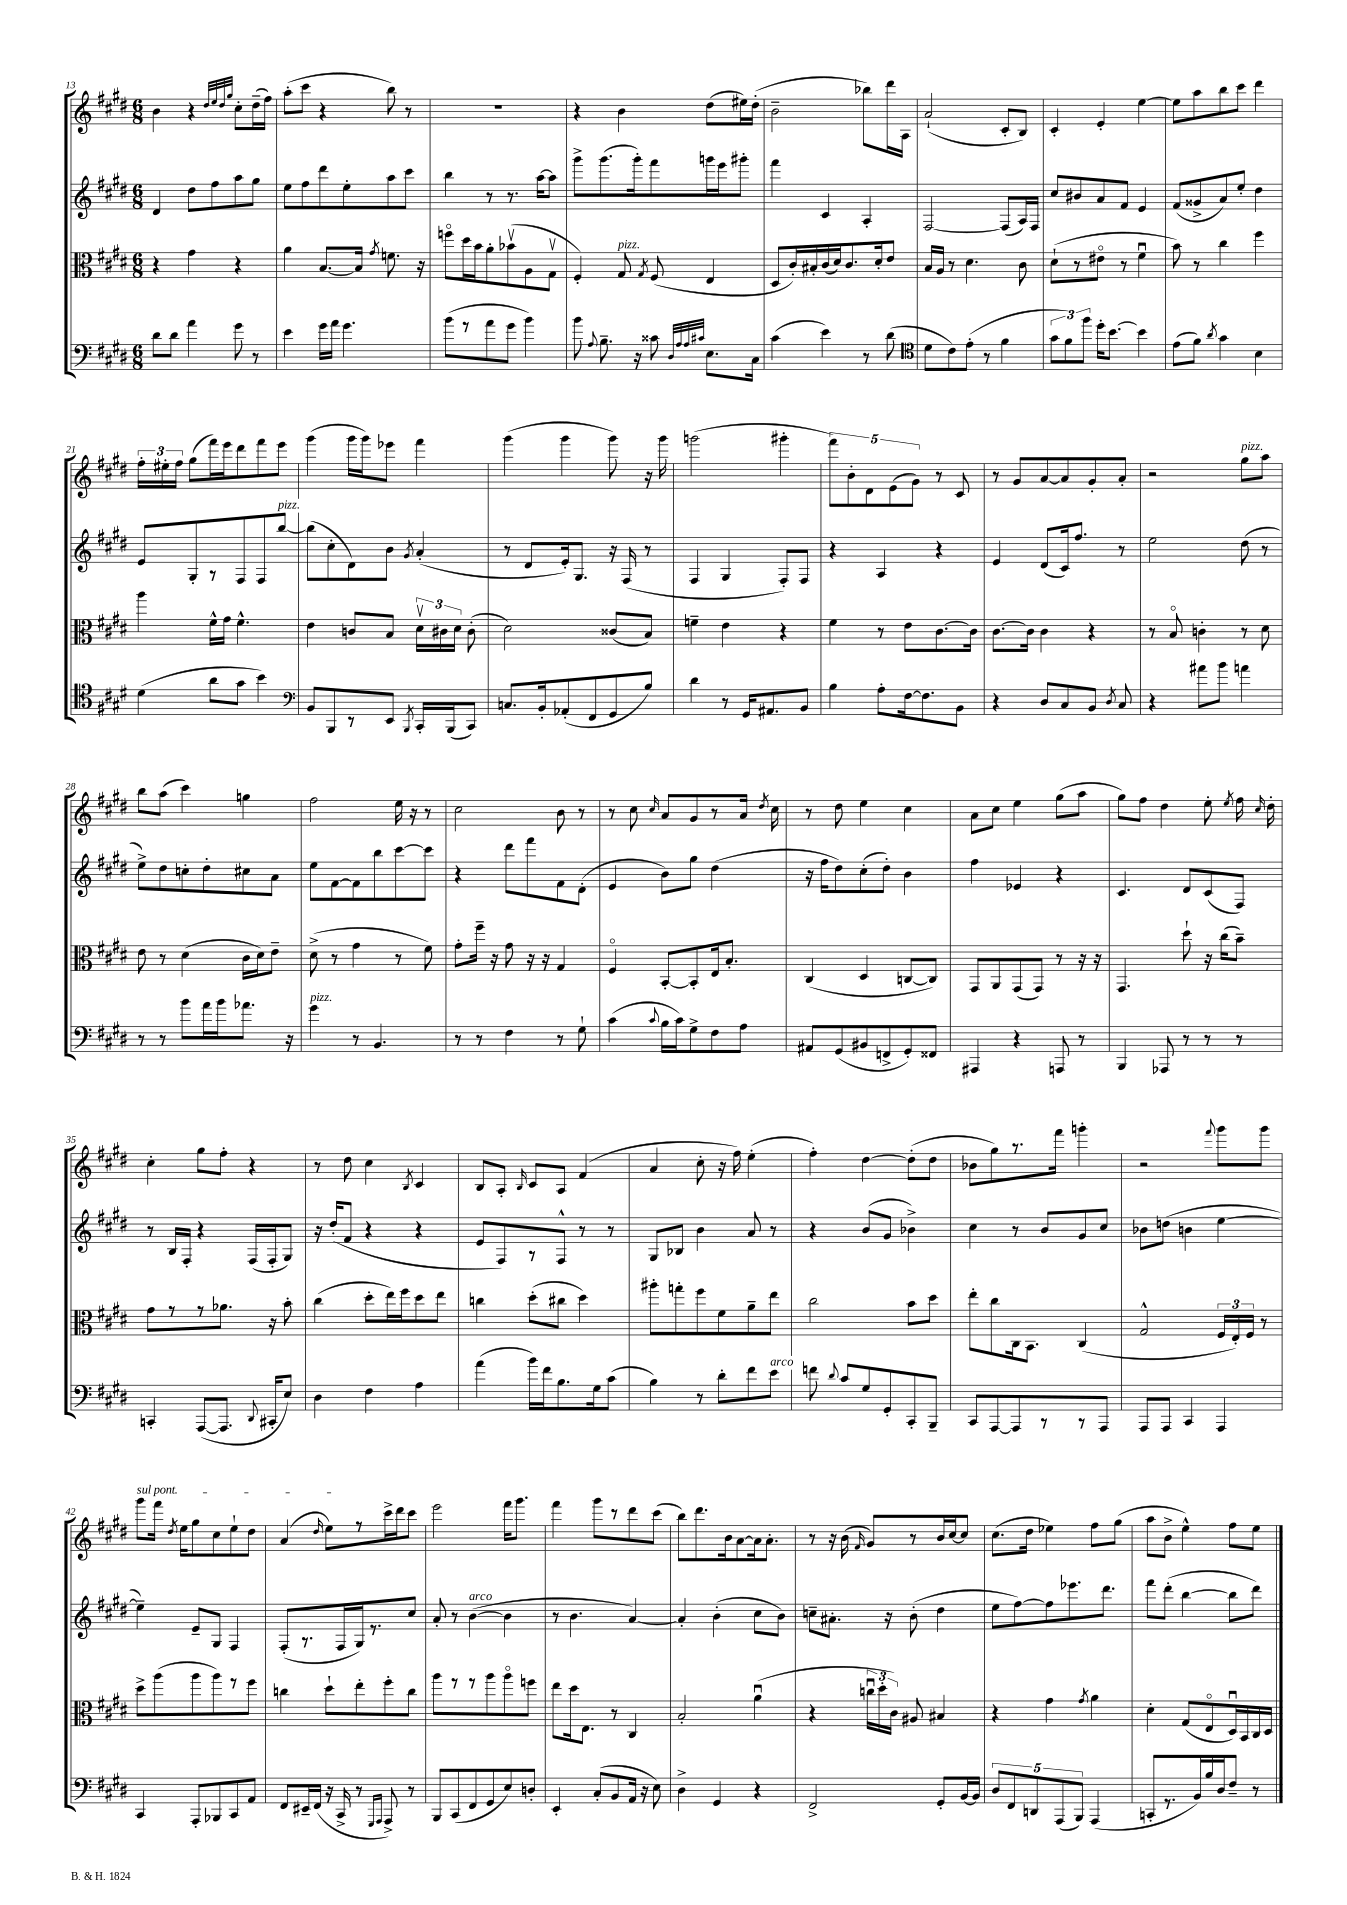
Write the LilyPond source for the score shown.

<<
\new StaffGroup <<
\new Staff = "s0" {
    \clef treble \key e \major \numericTimeSignature \time 6/8
    \autoBeamOff b'4 r4 \grace { dis''32[ e''32 dis''32 gis''32] } cis''8[-. dis''16--( fis''16]) |
    a''8[-.( cis'''8] r4 b''8) r8 |
    R2. |
    r4 b'4 dis''8[( eis''16) dis''16]-.( |
    b'2-- bes''8[) dis'''16 a16] |
    a'2-!( cis'8[-. b8]) |
    cis'4-. e'4-. e''4~ |
    e''8[ a''8 b''8 cis'''8] dis'''4 |
    \tuplet 3/2 { fis''16[-. eis''16-. fis''16] } gis''8[( fis'''16) e'''16 dis'''8 fis'''8 e'''8] |
    gis'''4( gis'''16[ gis'''16) ees'''8] fis'''4 |
    gis'''4( gis'''4 gis'''8) r16 gis'''16 |
    g'''2( gis'''4-. |
    \tuplet 5/4 { fis'''8[) b'8-. dis'8 e'8( gis'8]) } r8 cis'8 |
    r8 gis'8[ a'8~ a'8 gis'8-. a'8]-. |
    r2 gis''8[^\markup { \italic "pizz." } a''8] |
    b''8[ a''8]( cis'''4) g''4 |
    fis''2 e''16 r16 r8 |
    cis''2 b'8 r8 |
    r8 cis''8 \grace { cis''16 } a'8[ gis'8 r8 a'16] \acciaccatura { dis''8 } cis''16 |
    r8 dis''8 e''4 cis''4 |
    a'8[ cis''8] e''4 gis''8[( a''8] |
    gis''8[) fis''8] dis''4 e''8-. \acciaccatura { e''8 } fis''16 \grace { cis''16 } dis''16-. |
    cis''4-. gis''8[ fis''8]-. r4 |
    r8 dis''8 cis''4 \acciaccatura { b8 } cis'4 |
    b8[ a8]-. \grace { b16 } cis'8[ a8] fis'4( |
    a'4 cis''8-. r16 fis''16) e''4-.( |
    fis''4-.) dis''4~ dis''8[-.( dis''8] |
    bes'8[ gis''8) r8. fis'''16] g'''4-. |
    r2 \appoggiatura { fis'''8 } gis'''8[ gis'''8] |
    \once \override TextSpanner.bound-details.left.text = \markup { \italic "sul pont." } gis'''8[\startTextSpan fis'''16] \acciaccatura { dis''8 } e''16[ gis''8 cis''8 e''8-! dis''8] |
    a'4( \grace { dis''16 } e''8[\stopTextSpan) r8 cis'''16-> dis'''16 cis'''8] |
    e'''2 fis'''16[ gis'''8.] |
    fis'''4 gis'''8[ r8 dis'''8 cis'''8]( |
    b''8[) dis'''8. b'16 a'8~ a'16 a'8.]-. |
    r8 r16 b'16( \grace { fis'16 } gis'8[) r8 b'16 cis''16~ cis''8] |
    cis''8.[( dis''16] ees''4) fis''8[ gis''8]( |
    a''8[ b'8]-> e''4-^) fis''8[ e''8] \bar "|." |
}
\new Staff = "s1" {
    \clef treble \key e \major \numericTimeSignature \time 6/8
    \autoBeamOff dis'4 dis''8[ fis''8 a''8 gis''8] |
    e''8[ fis''8 dis'''8 e''8-. a''8 cis'''8] |
    b''4 r8 r8. a''16[~ a''8] |
    gis'''8[-> gis'''8.( gis'''16-.) fis'''8 g'''16 e'''16 gis'''8]-. |
    fis'''4 cis'4 a4-. |
    fis2~ fis8[( a16) fis16] |
    cis''8[ bis'8 a'8 fis'8] e'4 |
    fis'8[( gisis'8-> a'8) e''8]-. dis''4 |
    e'8[ gis8-. r8 fis8 fis8 b''8]~^\markup { \italic "pizz." } |
    b''8[( cis''8-. dis'8) b'8] \acciaccatura { gis'8 } a'4-.( |
    r8 dis'8[ e'16-.) gis8.] r16 fis16( r8 |
    fis4 gis4 fis8[-.) fis8] |
    r4 a4 r4 |
    e'4 dis'8[( cis'16) fis''8.] r8 |
    e''2 dis''8( r8 |
    e''8[->) dis''8 c''8-. dis''8-. cis''8 a'8] |
    e''8[ fis'8~ fis'8 b''8 cis'''8~ cis'''8] |
    r4 dis'''8[ fis'''8 fis'8 dis'8]-.( |
    e'4 b'8[) gis''8] dis''4( |
    r16 fis''16[ dis''8) cis''8-.( dis''8]-.) b'4 |
    fis''4 ees'4 r4 |
    cis'4. dis'8[ cis'8( fis8]) |
    r8 b16[ fis16]-. r4 fis16[( fis16-. gis8]) |
    r16 dis''16[-.( fis'8] r4 r4 |
    e'8[ fis8) r8 fis8]-^ r8 r8 |
    gis8[ bes8] b'4 a'8 r8 |
    r4 b'8[( gis'8] bes'4->) |
    cis''4 r8 b'8[ gis'8 cis''8] |
    bes'8[ d''8]( b'4 e''4~ |
    e''4--) e'8[-- gis8] fis4 |
    fis8[-.( r8. fis16 gis16) r8. cis''8] |
    a'8-. r8 b'4~^\markup { \italic "arco" }( b'4 |
    r8 b'4. a'4~) |
    a'4-. b'4-.( cis''8[ b'8]) |
    c''8[-- ais'8.]-. r16 b'8-.( dis''4 |
    e''8[ fis''8~) fis''8 ees'''8. dis'''8.] |
    fis'''8[ dis'''8]-.( b''4~ b''8[ dis'''8]) \bar "|." |
}
\new Staff = "s2" {
    \clef alto \key e \major \numericTimeSignature \time 6/8
    \autoBeamOff r4 gis'4 r4 |
    a'4 b8.[~ b16] \acciaccatura { gis'8 } f'8. r16 |
    f''8[\flageolet dis''16 b'16 a'8-. bes'8\upbow( a8 gis8]\upbow |
    fis4-.) gis8^\markup { \italic "pizz." } \acciaccatura { gis8 } fis8( e4 |
    dis8[ cis'16-.) bis16-. cis'16( dis'16) cis'8. dis'16-. e'8] |
    b16[ a16] r8 dis'4. cis'8 |
    dis'8[-!( r8 eis'8]\flageolet r8 fis'4\downbow |
    b'8) r8 cis''4 fis''4 |
    a''4 fis'16[-^ gis'16] fis'4.-^ |
    e'4 c'8[ b8] \tuplet 3/2 { dis'16[\upbow cis'16 dis'16] } cis'8-.( |
    dis'2) cisis'8[( b8]) |
    f'4-- e'4 r4 |
    fis'4 r8 e'8[ cis'8.~ cis'16] |
    cis'8.[~ cis'16] cis'4 r4 |
    r8 b8\flageolet c'4-. r8 dis'8 |
    e'8 r8 dis'4( cis'16[ dis'16) e'8]-- |
    dis'8->( r8 gis'4 r8 fis'8) |
    gis'8[-. fis''16]-- r16 gis'8 r16 r16 gis4 |
    fis4\flageolet b,8[~-. b,8-. e16 b8.]-. |
    cis4( dis4 c8[~ c8]) |
    gis,8[ a,8 gis,8( gis,8]) r8 r16 r16 |
    gis,4. dis''8-! r16 cis''16[( b'8]--) |
    gis'8[ r8 r8 aes'8.] r16 b'8-. |
    cis''4( dis''8[-. e''16) fis''16 dis''8 e''8] |
    c''4 dis''8[-.( cis''8] dis''4) |
    ais''8[-. g''8-. fis''8 fis'8 a'8-- e''8] |
    cis''2 b'8[ dis''8] |
    e''8[-. cis''8 cis16 b,8.] cis4( |
    gis2-^ \tuplet 3/2 { fis16[ e16-.) fis16] } r8 |
    dis''8[-> a''8( a''8 a''8) r8 fis''8] |
    c''4 dis''8[-! e''8-. fis''8-. c''8] |
    a''8[ r8 r8 a''8 a''8\flageolet f''8] |
    e''8[ dis''16 e8.] r8 cis4 |
    b2-. a'4\downbow( |
    r4 \tuplet 3/2 { c''16[\downbow dis''16-. cis'16]) } ais8 bis4 |
    r4 gis'4 \acciaccatura { gis'8 } a'4 |
    dis'4-. gis8[( e8\flageolet dis16\downbow) b,16 cis16 dis16] \bar "|." |
}
\new Staff = "s3" {
    \clef bass \key e \major \numericTimeSignature \time 6/8
    \autoBeamOff dis'8[ dis'8] a'4 gis'8 r8 |
    e'4 gis'16[ a'16] gis'4. |
    b'8[( r8 a'8 gis'8] b'4) |
    b'8 \appoggiatura { a8 } b8.-- r16 cisis'8 \grace { dis32[ a32 a32 cis'32] } e8.[ cis16] |
    cis'4( e'4) r8 dis'8( |
    \clef tenor dis'8[ cis'8) e'8]-.( r8 fis'4 |
    \tuplet 3/2 { gis'8[ fis'8) fis''8] } dis''16[-. b'8.]~ b'4 |
    e'8[( fis'8]) \acciaccatura { a'8 } gis'4 b4 |
    dis'4( a'8[ gis'8] b'4) |
    \clef bass b,8[ b,,8 r8 e,8] \acciaccatura { b,,8 } cis,16[-. b,,16( cis,8]) |
    c8.[ b,16-. aes,8-.( fis,8 gis,8 b8]) |
    dis'4 r8 gis,16[ ais,8. b,8] |
    b4 a8[-. fis16~ fis8. b,8] |
    r4 dis8[ cis8 b,8] \acciaccatura { dis8 } cis8 |
    r4 ais'8[ b'8] a'4 |
    r8 r8 b'8[ a'16 b'16 aes'8.] r16 |
    gis'4^\markup { \italic "pizz." } r8 b,4. |
    r8 r8 fis4 r8 gis8-! |
    cis'4( \appoggiatura { cis'8 } b16[ cis'16) gis8-> fis8 a8] |
    ais,8[ gis,8( bis,8 f,8-> gis,8-.) fisis,8] |
    ais,,4 r4 a,,8 r8 |
    b,,4 aes,,8 r8 r8 r8 |
    c,4-. a,,8[~( a,,8.] \appoggiatura { dis,8 } cis,16[-. e8]) |
    dis4 fis4 a4 |
    a'4( b'16[) fis'16 b8. gis16 cis'8]( |
    b4) r8 dis'8[-. fis'8 e'8]^\markup { \italic "arco" } |
    f'8 \appoggiatura { dis'8 } cis'8[ gis8 gis,8-. cis,8-. b,,8]-- |
    cis,8[ a,,8~ a,,8 r8 r8 a,,8] |
    a,,8[ a,,8] cis,4 a,,4 |
    cis,4 a,,8[-. bes,,8 cis,8 a,8] |
    fis,8[ eis,16-- fis,16]( r16 cis,16-> r8 \grace { gis,,16[ a,,16] } a,,8->) r8 |
    b,,8[ cis,8( fis,8 gis,8 e8) d8]-. |
    e,4-. cis8[-.( b,8 a,16] r16 e8) |
    dis4-> gis,4 r4 |
    fis,2-> gis,8[-. b,16~ b,16] |
    \tuplet 5/4 { dis8[ fis,8 d,8 a,,8( b,,8]) } a,,4( |
    c,8[-. r8. b,16) b16 dis16 fis8]-- r8 \bar "|." |
}
>>
>>
\layout { \context { \Score currentBarNumber = #13 } }
